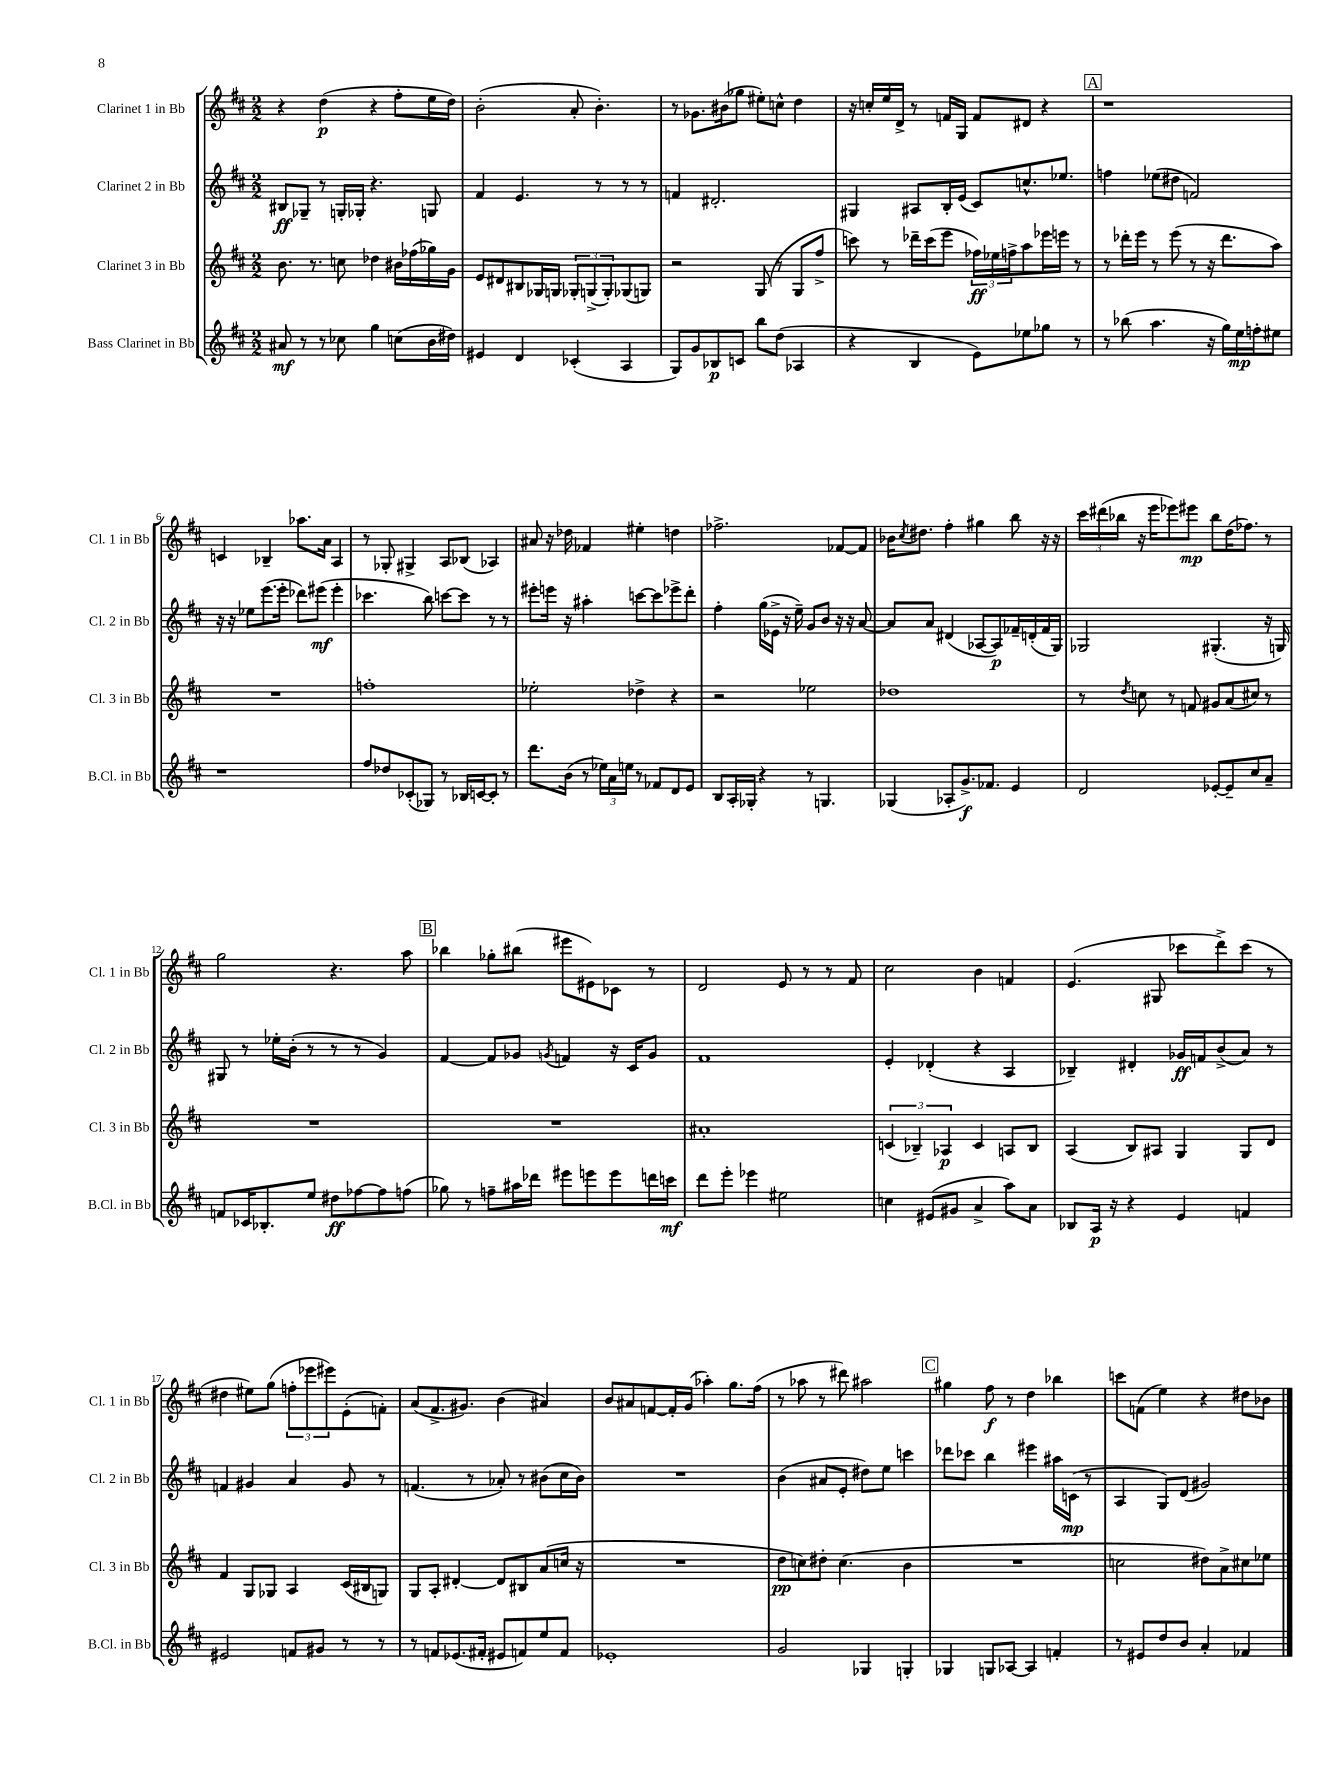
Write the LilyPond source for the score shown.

<<
\new StaffGroup <<
\new Staff = "s0" \with { instrumentName = "Clarinet 1 in Bb" shortInstrumentName = "Cl. 1 in Bb" } {
    \clef treble \key d \major \numericTimeSignature \time 2/2
    r4 d''4\p( r4 fis''8-. e''16 d''16) |
    b'2-.( a'8-. b'4.-.) |
    r8 ges'8. bis'16( ges''8 eis''8-.) c''8-^ d''4 |
    r16 c''16-. e''16 d'16-> r8 f'16 g16 f'8 dis'8 r4 |
    \mark \markup { \box "A" } r1 |
    c'4 bes4-- aes''8. a'16 a4 |
    r8 ges8-. gis4-> a8 bes8( aes4) |
    ais'8 r16 des''16 fes'4 eis''4-. d''4 |
    fes''2.-> fes'8~ fes'8 |
    bes'16 \acciaccatura { cis''8 } dis''8. fis''4-. gis''4 b''8 r16 r16 |
    \tuplet 3/2 { cis'''16 dis'''16( bes''16 } r16 e'''16 ees'''8) eis'''8\mp bes''8 d''16( fes''8.) r8 |
    g''2 r4. a''8 |
    \mark \markup { \box "B" } bes''4 ges''8-. bis''8( eis'''8 eis'8) ces'8 r8 |
    d'2 e'8 r8 r8 fis'8 |
    cis''2 b'4 f'4 |
    e'4.( gis8 ces'''8 d'''8->) ces'''8( r8 |
    dis''4 eis''8) g''8( \tuplet 3/2 { f''8-. ees'''8 eis'''8) } e'8-.( f'8-.) |
    a'8( fis'8.-> gis'8.) b'4( ais'4) |
    b'8 ais'8 f'8~ f'16-. g'16( aes''4-.) g''8. fis''16( |
    r8 aes''8 r8 dis'''8) ais''2 |
    \mark \markup { \box "C" } gis''4 fis''8\f r8 d''4 bes''4 |
    c'''8 f'8( e''4) r4 dis''8 bes'8 \bar "|." |
}
\new Staff = "s1" \with { instrumentName = "Clarinet 2 in Bb" shortInstrumentName = "Cl. 2 in Bb" } {
    \clef treble \key d \major \numericTimeSignature \time 2/2
    bis8\ff ges8-- r8 g16-. ges16-. r4. g8 |
    fis'4 e'4. r8 r8 r8 |
    f'4 dis'2.-. |
    gis4 ais8 b16-. e'16( cis'8) c''8.-^ ees''8. |
    \mark \markup { \box "A" } f''4 ees''8( dis''8 f'2) |
    r16 r16 ees''8 e'''8.( e'''16-. des'''8) eis'''8\mf( eis'''4-. |
    ces'''4. b''8) c'''8~ c'''8 r8 r8 |
    eis'''8-. e'''16 r16 ais''4-. c'''8~ c'''8 ees'''8-> d'''8-. |
    fis''4-. g''16( ees'16-> r16 e''16--) g'8 b'8 r16 r16 a'8~ |
    a'8 a'8 dis'4( aes8~ aes8\p) fes'16-- d'16-.( fes'16 g16) |
    ges2 gis4.-.( r16 g16) |
    gis8 r8 ees''16-. b'16-.( r8 r8 r8 g'4) |
    \mark \markup { \box "B" } fis'4~ fis'8 ges'8 \acciaccatura { g'8 } f'4 r16 cis'16 g'8 |
    fis'1 |
    e'4-. des'4-.( r4 a4 |
    bes4--) dis'4-. ges'16\ff f'16 b'8->( a'8) r8 |
    f'4 gis'4 a'4 gis'8 r8 |
    f'4.( r8 aes'8-.) r8 bis'8( cis''16 bis'16) |
    R1 |
    b'4( ais'8 e'8-. dis''8) e''8 c'''4 |
    \mark \markup { \box "C" } des'''8 ces'''8 b''4 eis'''4 ais''16 c'16\mp( r8 |
    a4 g8) d'8( gis'2) \bar "|." |
}
\new Staff = "s2" \with { instrumentName = "Clarinet 3 in Bb" shortInstrumentName = "Cl. 3 in Bb" } {
    \clef treble \key d \major \numericTimeSignature \time 2/2
    b'8. r8. c''8 des''4 bis'16 fes''16( ges''16) g'16 |
    e'8 dis'8 bis8 ges16 g16 \tuplet 3/2 { ges8-. g8->( g8-.) } ges8( g8) |
    r2 g8( r8 g8 fis''8-> |
    c'''8) r8 des'''16-- c'''16( e'''8 \tuplet 3/2 { fes''16\ff) ees''16 f''16-> } a''8 ees'''16 e'''16 r8 |
    \mark \markup { \box "A" } r8 des'''16-. e'''16 r8 e'''8( r8 r16 des'''8. a''8) |
    R1 |
    f''1-. |
    ees''2-. des''4-> r4 |
    r2 ees''2 |
    des''1 |
    r8 \acciaccatura { d''8 } c''8 r8 f'8 gis'8 a'8( cis''8) r8 |
    R1 |
    \mark \markup { \box "B" } R1 |
    ais'1-. |
    \tuplet 3/2 { c'4( bes4--) aes4\p } c'4 a8 bes8 |
    a4( b8) ais8 g4 g8 d'8 |
    fis'4 g8 ges8 a4 cis'16( bis16 g8) |
    g8 a8-. dis'4~-. dis'8 bis8 a'8( c''16 r16 |
    R1 |
    d''8\pp c''8) dis''8-. c''4.( b'4 |
    \mark \markup { \box "C" } R1 |
    c''2 dis''8) a'8-> cis''8 ees''8 \bar "|." |
}
\new Staff = "s3" \with { instrumentName = "Bass Clarinet in Bb" shortInstrumentName = "B.Cl. in Bb" } {
    \clef treble \key d \major \numericTimeSignature \time 2/2
    ais'8\mf r8 r8 ces''8 g''4 c''8( b'16 dis''16) |
    eis'4 d'4 ces'4-.( a4 |
    g8) g'8 bes8\p c'8 b''8 d''8( aes4 |
    r4 b4 e'8) ees''8 ges''8 r8 |
    \mark \markup { \box "A" } r8 bes''8( a''4. r16 g''16) e''16\mp f''16-. eis''8 |
    r1 |
    fis''8 des''8 ces'8-.( ges8) r8 bes16 c'16~ c'8-. r8 |
    d'''8. b'16( r8 \tuplet 3/2 { ees''16) a'16 e''16 } r8 fes'8 d'8 e'8 |
    b8 a16-. ges16-. r4 r8 g4. |
    ges4( aes8-. g'8.->\f) fes'8. e'4 |
    d'2 ees'8~-. ees'8-- cis''8 a'8-- |
    f'8 ces'16 bes8.-. e''8 dis''8\ff fes''8~ fes''8 f''8( |
    \mark \markup { \box "B" } ges''8) r8 f''8-- ais''16 des'''16 eis'''8 e'''8 e'''8 d'''16 c'''16\mf |
    d'''8 e'''8-. ees'''4 eis''2 |
    c''4 eis'8( gis'8 a'4-> a''8) a'8 |
    bes8 a16\p r16 r4 e'4 f'4 |
    eis'2 f'8 gis'8 r8 r8 |
    r8 f'8 ees'8.( fis'16-. eis'8 f'8) e''8 f'8 |
    ees'1-. |
    g'2 ges4 g4-. |
    \mark \markup { \box "C" } ges4 g8 aes8~ aes4 f'4-. |
    r8 eis'8 d''8 b'8 a'4-. fes'4 \bar "|." |
}
>>
>>
